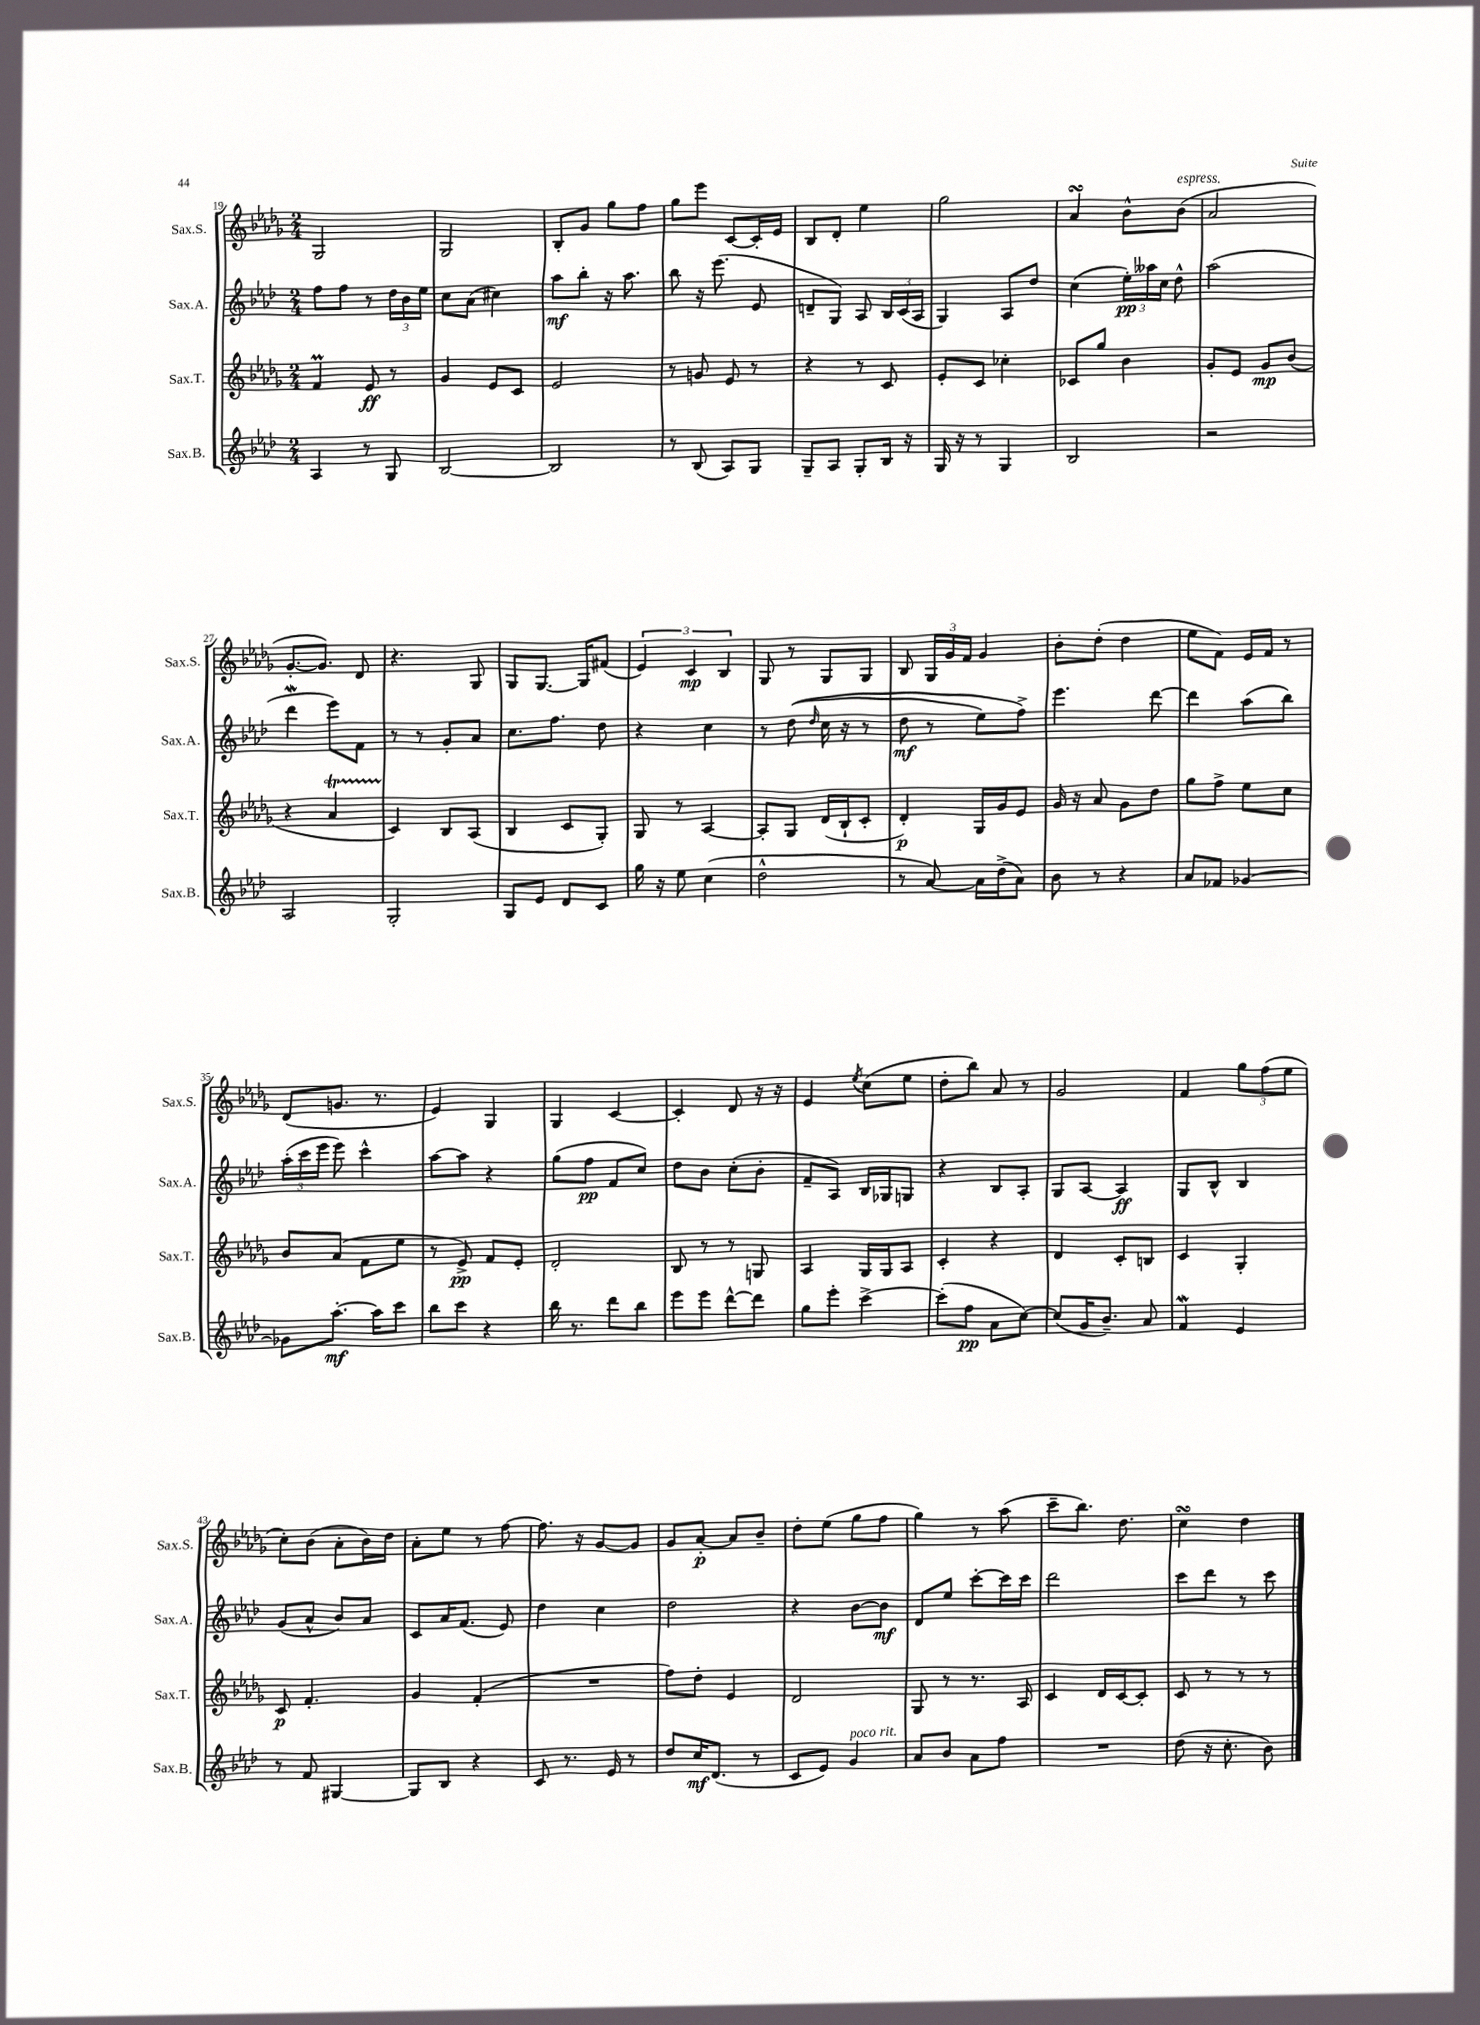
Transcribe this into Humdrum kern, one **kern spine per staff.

**kern	**dynam	**kern	**dynam	**kern	**dynam	**kern	**dynam
*part4	*part4	*part3	*part3	*part2	*part2	*part1	*part1
*staff4	*staff4	*staff3	*staff3	*staff2	*staff2	*staff1	*staff1
*I"Sax.B.	*	*I"Sax.T.	*	*I"Sax.A.	*	*I"Sax.S.	*
*I'Sax.B.	*	*I'Sax.T.	*	*I'Sax.A.	*	*I'Sax.S.	*
*clefG2	*	*clefG2	*	*clefG2	*	*clefG2	*
*k[b-e-a-d-]	*	*k[b-e-a-d-g-]	*	*k[b-e-a-d-]	*	*k[b-e-a-d-g-]	*
*M2/4	*	*M2/4	*	*M2/4	*	*M2/4	*
=19	=19	=19	=19	=19	=19	=19	=19
4A-/	.	4fm/	.	8ff\L	.	2G-/	.
.	.	.	.	8ff\J	.	.	.
8r	.	8e-/	ff	8r	.	.	.
8G/	.	8r	.	24dd-\LL	.	.	.
.	.	.	.	24b-\	.	.	.
.	.	.	.	24ee-\JJ	.	.	.
=20	=20	=20	=20	=20	=20	=20	=20
[2B-/	.	4g-/	.	8cc\L	.	2G-/	.
.	.	.	.	(8a-\J	.	.	.
.	.	8e-/L	.	4cc#X\)	.	.	.
.	.	8c/J	.	.	.	.	.
=21	=21	=21	=21	=21	=21	=21	=21
2B-/]	.	2e-/	.	8aa-\L	mf	8B-'/L	.
.	.	.	.	8bb-'\J	.	8g-/J	.
.	.	.	.	16r	.	8gg-\L	.
.	.	.	.	8.aa-\	.	.	.
.	.	.	.	.	.	8ff\J	.
=22	=22	=22	=22	=22	=22	=22	=22
8r	.	8r	.	8bb-\	.	8gg-\L	.
(8B-/	.	8gn/	.	16r	.	8eee-\J	.
.	.	.	.	(8.eee-\	.	.	.
8A-/L)	.	8e-/	.	.	.	[8c/L	.
8G/J	.	8r	.	8e-/	.	16c'/L]	.
.	.	.	.	.	.	16e-/JJ	.
=23	=23	=23	=23	=23	=23	=23	=23
8G~/L	.	4r	.	8dn~/L	.	8B-/L	.
8A-/J	.	.	.	8G/J)	.	8d-'/J	.
8G'/L	.	8r	.	8A-/	.	4ee-\	.
16B-/Jk	.	8c/	.	24B-/LL	.	.	.
.	.	.	.	(24c/	.	.	.
16r	.	.	.	.	.	.	.
.	.	.	.	24A-/JJ	.	.	.
=24	=24	=24	=24	=24	=24	=24	=24
16G/	.	8e-'/L	.	4G/)	.	2gg-\	.
16r	.	.	.	.	.	.	.
8r	.	8c/J	.	.	.	.	.
4G/	.	4cc-X'\	.	8A-/L	.	.	.
.	.	.	.	8dd-/J	.	.	.
=25	=25	=25	=25	=25	=25	=25	=25
2B-/	.	8c-X/L	.	(4cc\	.	4a-sSSS/	.
.	.	8gg-/J	.	.	.	.	.
.	.	4b-\	.	24ee-'\LL)	pp	8b-^^\L	.
.	.	.	.	24aa--X\	.	.	.
.	.	.	.	24cc\JJ	.	.	.
!	!	!	!	!	!	!LO:TX:a:i:t=espress.	!
.	.	.	.	8dd-^^\	.	(8b-\J	.
=26	=26	=26	=26	=26	=26	=26	=26
2r	.	8g-'/L	.	(2aa-\	.	2a-/	.
.	.	8e-/J	.	.	.	.	.
.	.	8g-/L	mp	.	.	.	.
.	.	(8b-/J	.	.	.	.	.
!!LO:LB:g=z
=27	=27	=27	=27	=27	=27	=27	=27
2A-/	.	4r	.	4ddd-w\	.	[8.g-'/L	.
.	.	.	.	.	.	8.g-/J])	.
.	.	4a-T/	.	8eee-\L)	.	.	.
.	.	.	.	8f\J	.	8d-/	.
=28	=28	=28	=28	=28	=28	=28	=28
2G'/	.	4c/)	.	8r	.	4.r	.
.	.	.	.	8r	.	.	.
.	.	8B-/L	.	8g'/L	.	.	.
.	.	(8A-/J	.	8a-/J	.	8G-/	.
=29	=29	=29	=29	=29	=29	=29	=29
8G/L	.	4B-/	.	8.cc\L	.	8G-/L	.
8e-/J	.	.	.	.	.	[8.G-/J	.
.	.	.	.	8.ff\J	.	.	.
8d-/L	.	8c/L	.	.	.	.	.
.	.	.	.	.	.	16G-/KL]	.
8c/J	.	8G-'/J)	.	8dd-\	.	(8f#X/J	.
=30	=30	=30	=30	=30	=30	=30	=30
16gg\	.	8G-/	.	4r	.	6e-/)	.
16r	.	.	.	.	.	.	.
8ee-\	.	8r	.	.	.	.	.
.	.	.	.	.	.	6c/	mp
(4cc\	.	[4A-/	.	4cc\	.	.	.
.	.	.	.	.	.	6B-/	.
=31	=31	=31	=31	=31	=31	=31	=31
2dd-^^\	.	8A-'/L]	.	8r	.	8G-/	.
.	.	8G-/J	.	((8dd-\	.	8r	.
.	.	.	.	16qqdd-/	.	.	.
.	.	(16d-/LL	.	16cc\	.	8G-/L	.
.	.	16B-`/J	.	16r	.	.	.
.	.	8c'/J	.	8r	.	8G-/J	.
=32	=32	=32	=32	=32	=32	=32	=32
8r	.	4d-'/)	p	8dd-\	mf	8B-/	.
[8a-/)	.	.	.	8r	.	24G-/LL	.
.	.	.	.	.	.	24g-/	.
.	.	.	.	.	.	24f/JJ	.
16a-\LL]	.	16G-/LL	.	8ee-\L)	.	4g-/	.
(16dd-^\J	.	16g-/J	.	.	.	.	.
8a-\J)	.	8e-/J	.	8ff^\J)	.	.	.
=33	=33	=33	=33	=33	=33	=33	=33
8b-\	.	16g-/	.	4.eee-\	.	8b-'\L	.
.	.	16r	.	.	.	.	.
8r	.	8a-/	.	.	.	(8dd-'\J	.
4r	.	8g-\L	.	.	.	4dd-\	.
.	.	8dd-\J	.	[8ddd-\	.	.	.
=34	=34	=34	=34	=34	=34	=34	=34
8a-/L	.	8gg-\L	.	4ddd-\]	.	8ee-\L	.
8f-X/J	.	8ff^\J	.	.	.	8f\J)	.
[4g-X/	.	8ee-\L	.	(8aa-\L	.	16e-/LL	.
.	.	.	.	.	.	16f/JJ	.
.	.	8cc\J	.	8bb-\J)	.	8r	.
!!LO:LB:g=z
=35	=35	=35	=35	=35	=35	=35	=35
8g-X\L]	.	8b-/L	.	(24aa-'\LL	.	(8d-/L	.
.	.	.	.	24ccc\	.	.	.
.	.	.	.	24eee-\JJ	.	.	.
[8.aa-'\J	mf	(8a-/J	.	8eee-\)	.	8.gn/J	.
.	.	8f\L	.	4ccc^^\	.	.	.
16aa-\KL]	.	.	.	.	.	8.r	.
8ccc\J	.	8ee-\J	.	.	.	.	.
=36	=36	=36	=36	=36	=36	=36	=36
8bb-\L	.	8r	.	[8aa-\L	.	4e-/)	.
8ccc\J	.	8e-^/)	pp	8aa-\J]	.	.	.
4r	.	8f/L	.	4r	.	4G-/	.
.	.	8e-'/J	.	.	.	.	.
=37	=37	=37	=37	=37	=37	=37	=37
16bb-\	.	2d-'/	.	(8gg\L	.	4G-/	.
8.r	.	.	.	.	.	.	.
.	.	.	.	8ff\J	pp	.	.
8ddd-\L	.	.	.	8f/L	.	[4c/	.
8bb-\J	.	.	.	8cc/J)	.	.	.
=38	=38	=38	=38	=38	=38	=38	=38
8eee-\L	.	8B-/	.	8dd-\L	.	4c'/]	.
8eee-\J	.	8r	.	8b-\J	.	.	.
[8ddd-^^\L	.	8r	.	(8cc'\L	.	8d-/	.
8ddd-\J]	.	8Gn/	.	8b-'\J	.	16r	.
.	.	.	.	.	.	16r	.
=39	=39	=39	=39	=39	=39	=39	=39
8gg\L	.	4A-/	.	8f~/L	.	4e-/	.
8eee-'\J	.	.	.	8A-/J)	.	.	.
.	.	.	.	.	.	8qee-/	.
[4ccc^\	.	16G-/LL	.	16B-/LL	.	(8cc\L	.
.	.	16G-/J	.	16G-X/J	.	.	.
.	.	8A-/J	.	8Gn/J	.	8ee-\J	.
=40	=40	=40	=40	=40	=40	=40	=40
(8ccc'\L]	.	4c'/	.	4r	.	8dd-'\L	.
8ff\J	pp	.	.	.	.	8bb-\J)	.
8a-\L	.	4r	.	8B-/L	.	8a-/	.
[8cc\J)	.	.	.	8A-'/J	.	8r	.
=41	=41	=41	=41	=41	=41	=41	=41
(8cc/L]	.	4d-/	.	8G/L	.	2g-/	.
16g/K	.	.	.	[8A-/J	.	.	.
8.b-~/J)	.	.	.	.	.	.	.
.	.	8c'/L	.	4A-/]	ff	.	.
8a-/	.	8Bn/J	.	.	.	.	.
=42	=42	=42	=42	=42	=42	=42	=42
4fW/	.	4c/	.	8G/L	.	4f/	.
.	.	.	.	8B-^^/J	.	.	.
4e-/	.	4G-'/	.	4B-/	.	12gg-\L	.
.	.	.	.	.	.	(12ff\	.
.	.	.	.	.	.	12ee-\J	.
!!LO:LB:g=z
=43	=43	=43	=43	=43	=43	=43	=43
8r	.	8c/	p	(8g/L	.	8cc'\L)	.
8f/	.	4.f'/	.	8a-^^/J	.	(8b-\J	.
[4G#X/	.	.	.	8b-/L)	.	8a-'\L	.
.	.	.	.	8a-/J	.	16b-\L)	.
.	.	.	.	.	.	16dd-\JJ	.
=44	=44	=44	=44	=44	=44	=44	=44
8G#/L]	.	4g-/	.	8c/L	.	8a-'\L	.
8B-/J	.	.	.	16a-/K	.	8ee-\J	.
.	.	.	.	(8.f/J	.	.	.
4r	.	(4f'/	.	.	.	8r	.
.	.	.	.	8e-/)	.	[8ff\	.
=45	=45	=45	=45	=45	=45	=45	=45
8c/	.	2r	.	4dd-\	.	8.ff\]	.
8.r	.	.	.	.	.	.	.
.	.	.	.	.	.	16r	.
.	.	.	.	4cc\	.	[8g-/L	.
16e-/	.	.	.	.	.	.	.
8r	.	.	.	.	.	8g-/J]	.
=46	=46	=46	=46	=46	=46	=46	=46
8dd-/L	.	8ff\L)	.	2dd-\	.	8g-/L	.
16cc/K	mf	8dd-'\J	.	.	.	[8a-'/J	p
(8.d-/J	.	.	.	.	.	.	.
.	.	4e-/	.	.	.	8a-/L]	.
8r	.	.	.	.	.	8b-~/J	.
=47	=47	=47	=47	=47	=47	=47	=47
8c/L	.	2d-/	.	4r	.	8dd-'\L	.
8e-/J)	.	.	.	.	.	(8ee-\J	.
!LO:TX:a:i:t=poco rit.	!	!	!	!	!	!	!
4g/	.	.	.	[8b-\L	.	8gg-\L	.
.	.	.	.	8b-\J]	mf	8ff\J	.
=48	=48	=48	=48	=48	=48	=48	=48
8a-/L	.	8G-/	.	8d-/L	.	4gg-\)	.
8b-/J	.	8r	.	8ee-/J	.	.	.
8a-\L	.	8.r	.	[8ccc'\L	.	8r	.
8ff\J	.	.	.	16ccc\L]	.	(8aa-\	.
.	.	16A-/	.	16ccc\JJ	.	.	.
=49	=49	=49	=49	=49	=49	=49	=49
2r	.	4c/	.	2ddd-\	.	8ccc~\L	.
.	.	.	.	.	.	8.bb-\J)	.
.	.	16d-/LL	.	.	.	.	.
.	.	[16c/J	.	.	.	8.dd-\	.
.	.	8c'/J]	.	.	.	.	.
=50	=50	=50	=50	=50	=50	=50	=50
(8dd-\	.	8c/	.	8ccc\L	.	4ccsSsS\	.
16r	.	8r	.	8ddd-\J	.	.	.
8.cc'\	.	.	.	.	.	.	.
.	.	8r	.	8r	.	4dd-\	.
8b-\)	.	8r	.	8ccc\	.	.	.
==	==	==	==	==	==	==	==
*-	*-	*-	*-	*-	*-	*-	*-
